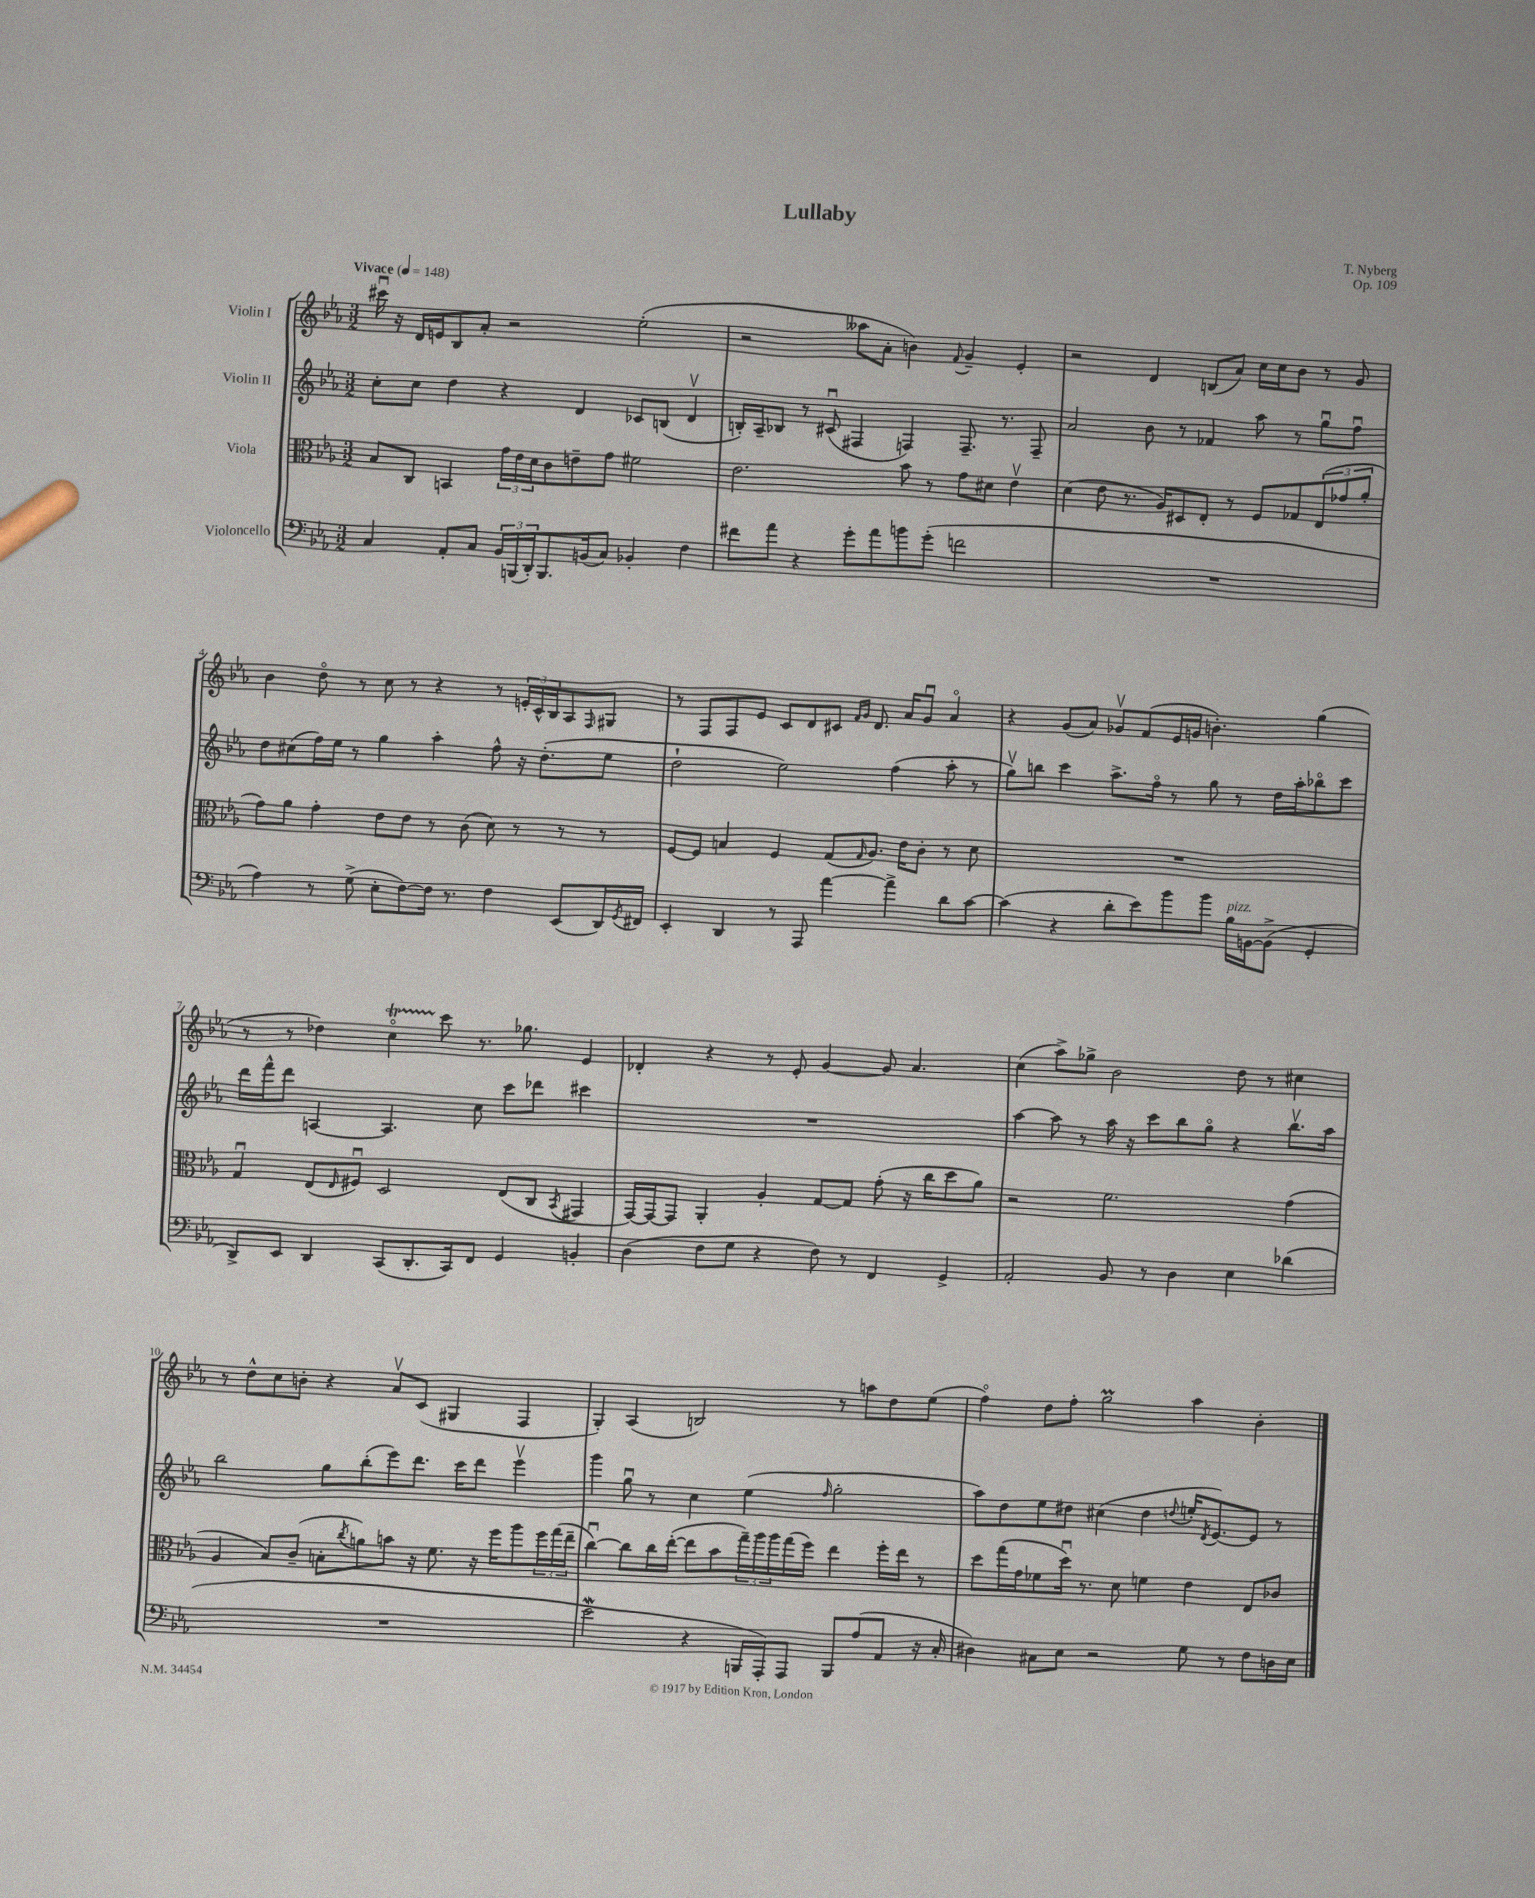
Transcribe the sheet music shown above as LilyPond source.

\header { title = "Lullaby" composer = "T. Nyberg" opus = "Op. 109" }
<<
\new StaffGroup <<
\new Staff = "s0" \with { instrumentName = "Violin I" } {
    \clef treble \key ees \major \numericTimeSignature \time 3/2 \tempo "Vivace" 4 = 148
    cis'''16\downbow r16 d'16 e'16 bes8 aes'8-. r2 ees''2-.( |
    r2 aeses''8 aes'8-. b'4) \appoggiatura { f'8 } g'4-- ees'4-. |
    r2 d'4 b8( aes'8) c''16 c''16 bes'8 r8 g'8 |
    bes'4 d''8\flageolet r8 c''8 r8 r4 r8 \tuplet 3/2 { e'16-. c'16-^ bes16 } aes8 \grace { f16 } gis8 |
    r8 f8 f8 ees'8 c'8 d'8 cis'8 \grace { f'16 g'16 } d'8. aes'16 g'8\downbow aes'4\flageolet |
    r4 g'8( aes'8) ges'8\upbow f'8( ees'16 g'16 b'4.-.) g''4( |
    r8 r8 des''4) c''4\flageolet\startTrillSpan c'''8\stopTrillSpan r8. ges''8. ees'4 |
    des'4-. r4 r8 ees'8-. g'4~ g'8 aes'4. |
    c''4( aes''8->) ges''8-> bes'2 d''8 r8 cis''4 |
    r8 d''8-^ c''8 b'8-. r4 aes'8\upbow c'8( gis4 f4 |
    g4-.) aes4( b2) r8 a''8 d''8 ees''8( |
    f''4\flageolet) d''8 f''8-. g''2\prall aes''4 bes'4-. \bar "|." |
}
\new Staff = "s1" \with { instrumentName = "Violin II" } {
    \clef treble \key ees \major \numericTimeSignature \time 3/2
    c''8-. c''8 d''4 r4 d'4 ces'8 b8( d'4\upbow |
    b16-.) aes16-- bes8 r8 cis'8\downbow( fis4 f4) f8.-- r8. f8-- |
    aes'2 bes'8 r8 fes'4 aes''8 r8 g''8\downbow f''8\downbow |
    d''8 cis''8( f''16) ees''16 r8 g''4 aes''4-. f''8-^ r16 d''8.-.( ees''8 |
    d''2-! ees''2) f''4( aes''8-. r8 |
    g''8\upbow) b''8 c'''4 aes''8.-> f''16\flageolet r8 g''8 r8 d''16 aes''16-. bes''8\flageolet c'''8 |
    d'''16 f'''16-^ d'''8 a4~ a4. c''8 c'''8 des'''8 cis'''4 |
    R1. |
    aes''4~ aes''8 r8 aes''16 r16 c'''8 bes''8 g''8\flageolet r4 bes''8.\upbow aes''16 |
    bes''2 g''8 bes''8-.( ees'''8) d'''8. c'''16 d'''8 ees'''4\upbow |
    g'''4 g''8\downbow r8 c''4 ees''4( \grace { f''16 } g''2-. |
    aes''8) d''8 ees''8 dis''8 cis''4( dis''4 \appoggiatura { d''8 } e''16-. \acciaccatura { d'8 } ees'8.~) ees'8 r8 \bar "|." |
}
\new Staff = "s2" \with { instrumentName = "Viola" } {
    \clef alto \key ees \major \numericTimeSignature \time 3/2
    bes8 c8 b,4 \tuplet 3/2 { g'16 ees'16 d'16 } c'8 e'8-- g'8 fis'2 |
    ees'2. bes'8 r8 g'8 dis'8 ees'4\upbow |
    d'4( ees'8 r8. aes16) dis8 ees8-. r8 f8 ges8 \tuplet 3/2 { ees8( ges'8 aes'8-. } |
    g'8) aes'8 g'4-. ees'8 ees'8 r8 c'8( d'8) r8 r8 r8 |
    f8~ f8 b4 f4 g8( \grace { g16 } aes8.) ees'16 c'8-. r8 d'8 |
    R1. |
    g4\downbow ees8( \grace { ees16 } fis8\downbow) d2 ees8( c8 \acciaccatura { bes,8 } gis,4 |
    g,16~) g,16~ g,8 aes,4-. aes4-. g8~ g8 g'8-.( r16 c''16 d''8 aes'8) |
    r2 f'2. g'4( |
    aes4 bes8) c'8--( b8-. \acciaccatura { c''8 } a'8) b'8 r16 f'8. r16 f''16 aes''8 \tuplet 3/2 { f''16 g''16( ees''16-- } |
    c''4~\downbow) c''8 c''16 ees''16~-.( ees''8 bes'8 \tuplet 3/2 { g''16--) aes''16 aes''16 } g''16( f''16) ees''4 f''16-. ees''16 r8 |
    d''8 g''16( g'16 fes'8 d''16\downbow) r8. d'8 f'4 ees'4 ees8 ces'8 \bar "|." |
}
\new Staff = "s3" \with { instrumentName = "Violoncello" } {
    \clef bass \key ees \major \numericTimeSignature \time 3/2
    c4 aes,8-. c8 \tuplet 3/2 { bes,16 b,,16( d,16-.) } b,,8. b,16( c8) bes,4-. f4 |
    fis'8 aes'8 r4 g'8-. aes'8 b'8 g'8-.( f'2 |
    R1. |
    aes4) r8 g8->( ees8-. f8~) f16 r8. f4 ees,8( d,16) \acciaccatura { g,8 } fis,16 |
    ees,4-. d,4 r8 aes,,8 aes'4~ aes'4-> d'8 c'8~ |
    c'4( r4 d'8-. ees'8) bes'8 bes'8 bes16^\markup { \italic "pizz." } b,16~ b,8->( g,4-. |
    d,8->) ees,8 d,4 c,8( d,8.-. c,16) f,8 g,4 b,4-. |
    d4( f8 g8 r4 f8) r8 f,4 g,4-> |
    aes,2-. bes,8 r8 d4 ees4 des'4( |
    R1. |
    ees'2\mordent r4 b,,16 aes,,16-.) aes,,8 b,,8 aes8( aes,8 r16 c16-. |
    dis4) cis8 ees8 r2 g8 r8 f8 d16 ees16 \bar "|." |
}
>>
>>
